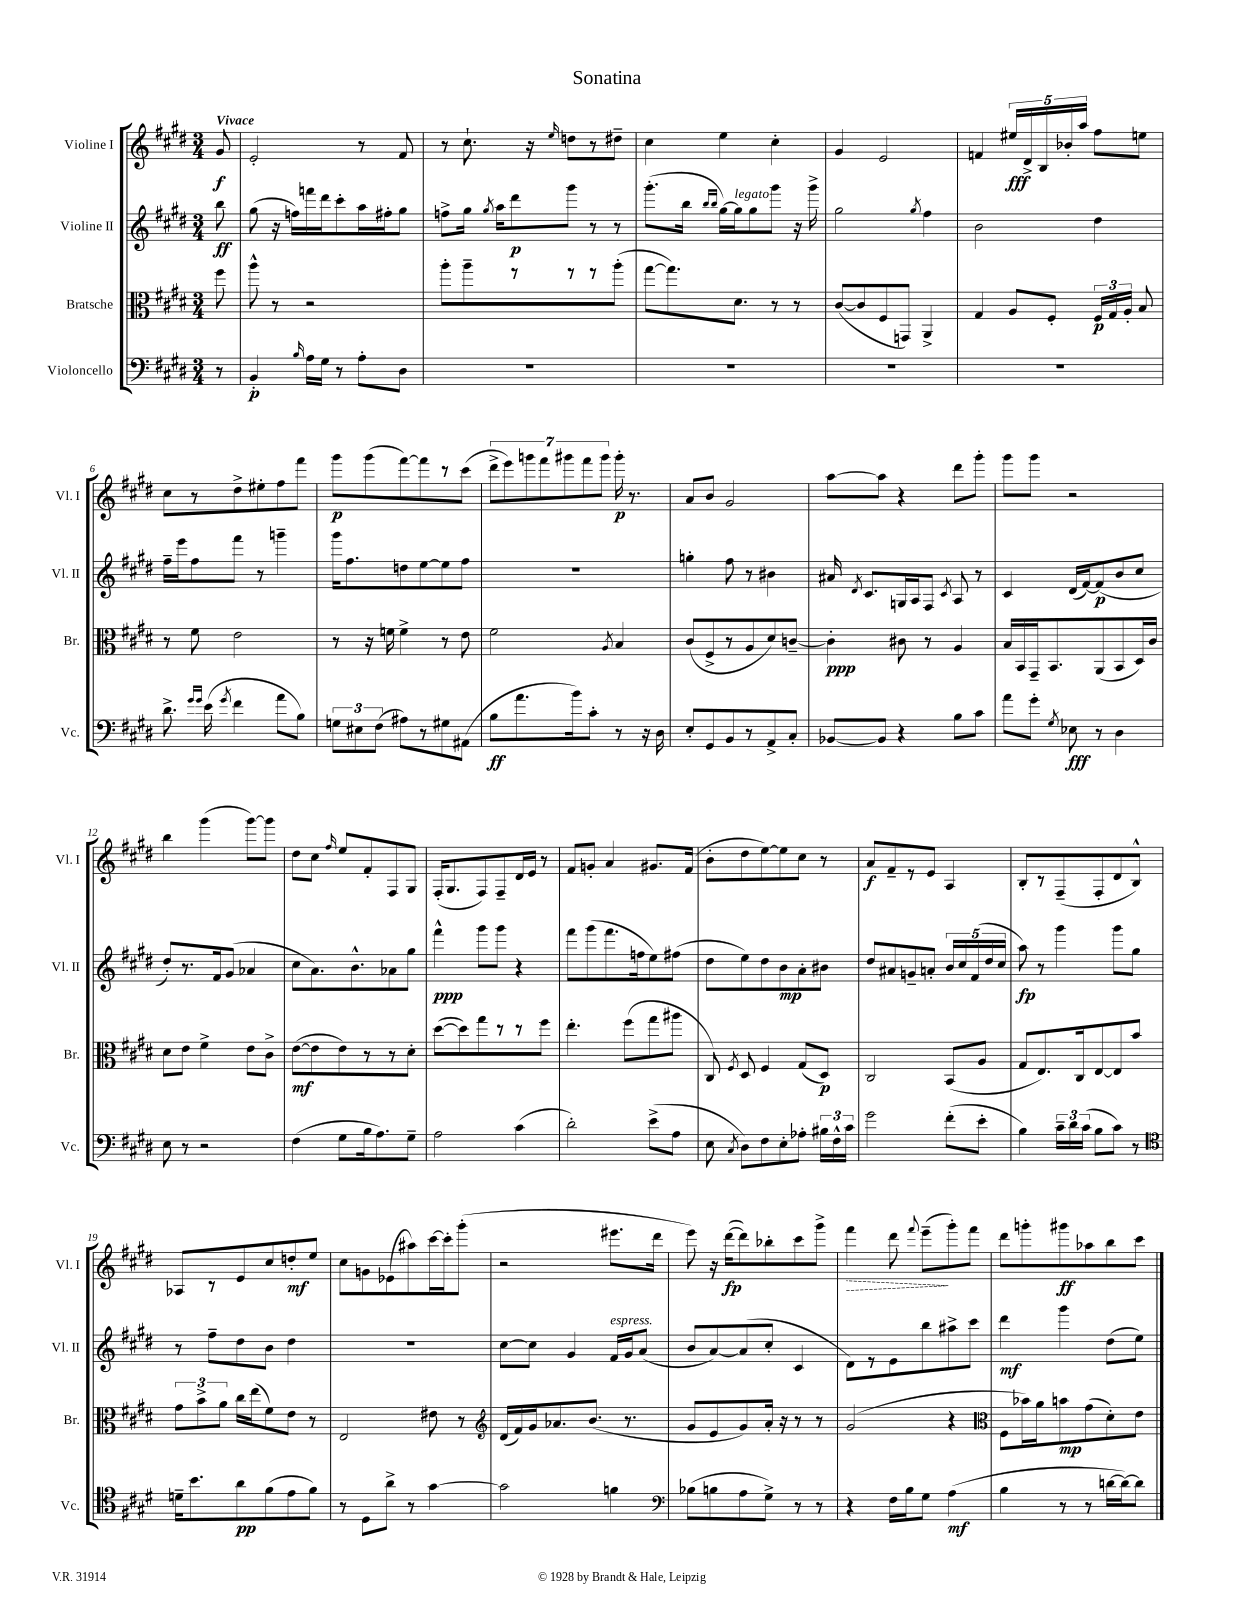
\header { title = "Sonatina" }
<<
\new StaffGroup <<
\new Staff = "s0" \with { instrumentName = "Violine I" shortInstrumentName = "Vl. I" } {
    \clef treble \key e \major \numericTimeSignature \time 3/4 \partial 8 \tempo "Vivace"
    \autoBeamOff gis'8\f |
    e'2-. r8 fis'8 |
    r8 cis''8.-! r16 \grace { e''16 } d''8[ r8 dis''8]-- |
    cis''4 e''4 cis''4-. |
    gis'4 e'2 |
    f'4 \tuplet 5/4 { eis''16[\fff dis'16-> b16 bes'16-. a''16] } fis''8[ e''8] |
    cis''8[ r8 dis''8-> eis''8-. fis''8 fis'''8] |
    gis'''8[\p gis'''8( fis'''8~) fis'''8 r8 cis'''8]( |
    \tuplet 7/4 { dis'''8[-> e'''8) g'''8 fis'''8 gis'''8 fis'''8 gis'''8] } gis'''16-.\p r8. |
    a'8[ b'8] gis'2 |
    a''8[~ a''8] r4 dis'''8[ gis'''8]-. |
    gis'''8[ gis'''8] r2 |
    b''4 gis'''4( gis'''8[~) gis'''8] |
    dis''8[ cis''8] \grace { fis''16 } e''8[ fis'8-. fis8 gis8] |
    fis16[-.( gis8. fis8) fis8-- dis'16 e'16] r8 |
    fis'8[ g'8]-. a'4 gis'8.[ fis'16]( |
    b'8[-. dis''8 e''8~) e''8 cis''8] r8 |
    a'8[\f fis'8-- r8 e'8] a4 |
    b8[-. r8 fis8--( fis8-. dis'8 b8]-^) |
    aes8[ r8 e'8 cis''8 d''8-.\mf e''8] |
    cis''8[ g'8 ees'8( ais''8) cis'''16~ cis'''16-. gis'''8]-.( |
    r2 eis'''8.[ dis'''16] |
    e'''8) r16 dis'''16[~\fp( dis'''8) bes''8-. cis'''8 gis'''8]-> |
    \once \override Hairpin.style = #'dashed-line fis'''4\> dis'''8 \appoggiatura { fis'''8 } e'''8[--\!( gis'''8-.) fis'''8] |
    dis'''8[ g'''8-. gis'''8\ff aes''8 b''8 cis'''8] \bar "|." |
}
\new Staff = "s1" \with { instrumentName = "Violine II" shortInstrumentName = "Vl. II" } {
    \clef treble \key e \major \numericTimeSignature \time 3/4 \partial 8
    \autoBeamOff b''8\ff |
    gis''8( r16 f''16[) f'''16 dis'''16 cis'''8-. a''16 fis''16-. gis''8] |
    f''8[-> gis''16] \acciaccatura { gis''8 } a''16[ dis'''8\p gis'''8] r8 r8 |
    gis'''8.[-.( b''16] \grace { b''16[ b''16] } gis''16[~) gis''16^\markup { \italic "legato" } gis''8 gis'''8] r16 gis'''16-> |
    gis''2 \acciaccatura { gis''8 } fis''4 |
    b'2 dis''4 |
    fis''16[-- e'''16 fis''8 fis'''8] r8 g'''4-- |
    gis'''16[ fis''8. d''8 e''8~ e''8 fis''8] |
    R2. |
    g''4-. fis''8 r8 bis'4 |
    ais'16 \acciaccatura { dis'8 } cis'8.[ g16 a16 fis8] \acciaccatura { cis'8 } a8 r8 |
    cis'4 dis'16[( fis'16~) fis'8\p( b'8 cis''8] |
    dis''8[-.) r8. fis'16 gis'8]( aes'4 |
    cis''8[ a'8.) b'8.-^ aes'8 gis''8] |
    fis'''4-^\ppp gis'''8[ gis'''8] r4 |
    fis'''8[ gis'''8( fis'''8. f''16 e''8) fis''8]( |
    dis''8[ e''8) dis''8 b'8\mp a'8-. bis'8] |
    dis''8[ ais'8 g'8-- a'8]-. \tuplet 5/4 { b'16[ cis''16 fis'16( dis''16 cis''16] } |
    a''8\fp) r8 gis'''4 gis'''8[ gis''8] |
    r8 fis''8[-- dis''8 b'8] dis''4 |
    R2. |
    cis''8[~ cis''8] gis'4 fis'16[^\markup { \italic "espress." } gis'16 a'8]( |
    b'8[ a'8~) a'8( cis''8]-. cis'4 |
    dis'8[) r8 e'8 b''8 ais''8-> cis'''8] |
    dis'''4\mf gis'''4 dis''8[( e''8]) \bar "|." |
}
\new Staff = "s2" \with { instrumentName = "Bratsche" shortInstrumentName = "Br." } {
    \clef alto \key e \major \numericTimeSignature \time 3/4 \partial 8
    \autoBeamOff fis''8 |
    a''8-^ r8 r2 |
    a''8[-. a''8-- r8 r8 r8 a''8]-.( |
    gis''8[~ gis''8.) dis'8.] r8 r8 |
    cis'8[~( cis'8 fis8 g,8]) a,4-> |
    gis4 a8[ fis8]-. \tuplet 3/2 { fis16[\p gis16 a16]-. } b8 |
    r8 fis'8 e'2 |
    r8 r16 f'16 f'4-> r8 e'8 |
    fis'2 \acciaccatura { a8 } b4 |
    cis'8[( fis8-> r8 a8 dis'8) c'8]~-- |
    c'4-.\ppp cis'8 r8 a4 |
    b16[ b,16 gis,16-- b,8. a,8( b,8 dis16) cis'16] |
    dis'8[ e'8] fis'4-> e'8[ cis'8]-> |
    e'8[~\mf( e'8 e'8) r8 r8 dis'8]-. |
    dis''8[~( dis''8) gis''8 r8 r8 fis''8] |
    e''4.-. fis''8[( gis''8 ais''8] |
    cis8) \acciaccatura { fis8 } dis8 fis4 gis8[( dis8]\p) |
    cis2 b,8[( a8] |
    gis8[ e8.) cis16 e8~ e8 b'8] |
    \tuplet 3/2 { gis'8[ b'8-> a'8] } cis''16[ e''16( fis'8) e'8] r8 |
    e2 eis'8 r8 |
    \clef treble dis'16[( fis'16) gis'16 aes'8. b'8.]( r8. |
    gis'8[ e'8 gis'8) a'16]-. r16 r8 r8 |
    gis'2( r4 |
    \clef alto fis8[ bes'16) a'16 b'8\mp gis'8( dis'8-.) e'8] \bar "|." |
}
\new Staff = "s3" \with { instrumentName = "Violoncello" shortInstrumentName = "Vc." } {
    \clef bass \key e \major \numericTimeSignature \time 3/4 \partial 8
    \autoBeamOff r8 |
    b,4-.\p \grace { b16 } a16[ gis16] r8 a8[-. dis8] |
    R2. |
    R2. |
    R2. |
    R2. |
    dis'8.-> \grace { gis'16[ gis'16] } e'16( \acciaccatura { gis'8 } fis'4 a'8[ b8]) |
    \tuplet 3/2 { g8[ eis8 fis8]( } ais8[) r8 gis8 ais,8]( |
    b8[\ff a'8. b'16) cis'8]-. r8 r16 dis16 |
    e8[-. gis,8 b,8 r8 a,8-> cis8]-. |
    bes,8[~ bes,8] r4 b8[ cis'8] |
    a'8[ gis'8]-. \acciaccatura { gis8 } ees8\fff r8 dis4 |
    e8 r8 r2 |
    fis4( gis8[ b16 a8.) gis8]-- |
    a2 cis'4( |
    dis'2-.) e'8[->( a8] |
    e8 \acciaccatura { cis8 } dis8[) fis8 e8-. aes8]-. \tuplet 3/2 { bis16[ fis16-^ cis'16] } |
    gis'2 fis'8[-.( e'8]-. |
    b4) \tuplet 3/2 { cis'16[-- dis'16 cis'16]( } b8[ cis'8]) r8 |
    \clef tenor d'16[-- b'8. a'8\pp fis'8( e'8 fis'8]) |
    r8 dis8[ a'8]-> r8 gis'4~ |
    gis'2 f'4 |
    \clef bass bes8[( b8 a8 gis8]->) r8 r8 |
    r4 fis16[ b16 gis8] a4\mf( |
    b4 r8 r8 d'16[~ d'16~) d'8] \bar "|." |
}
>>
>>
